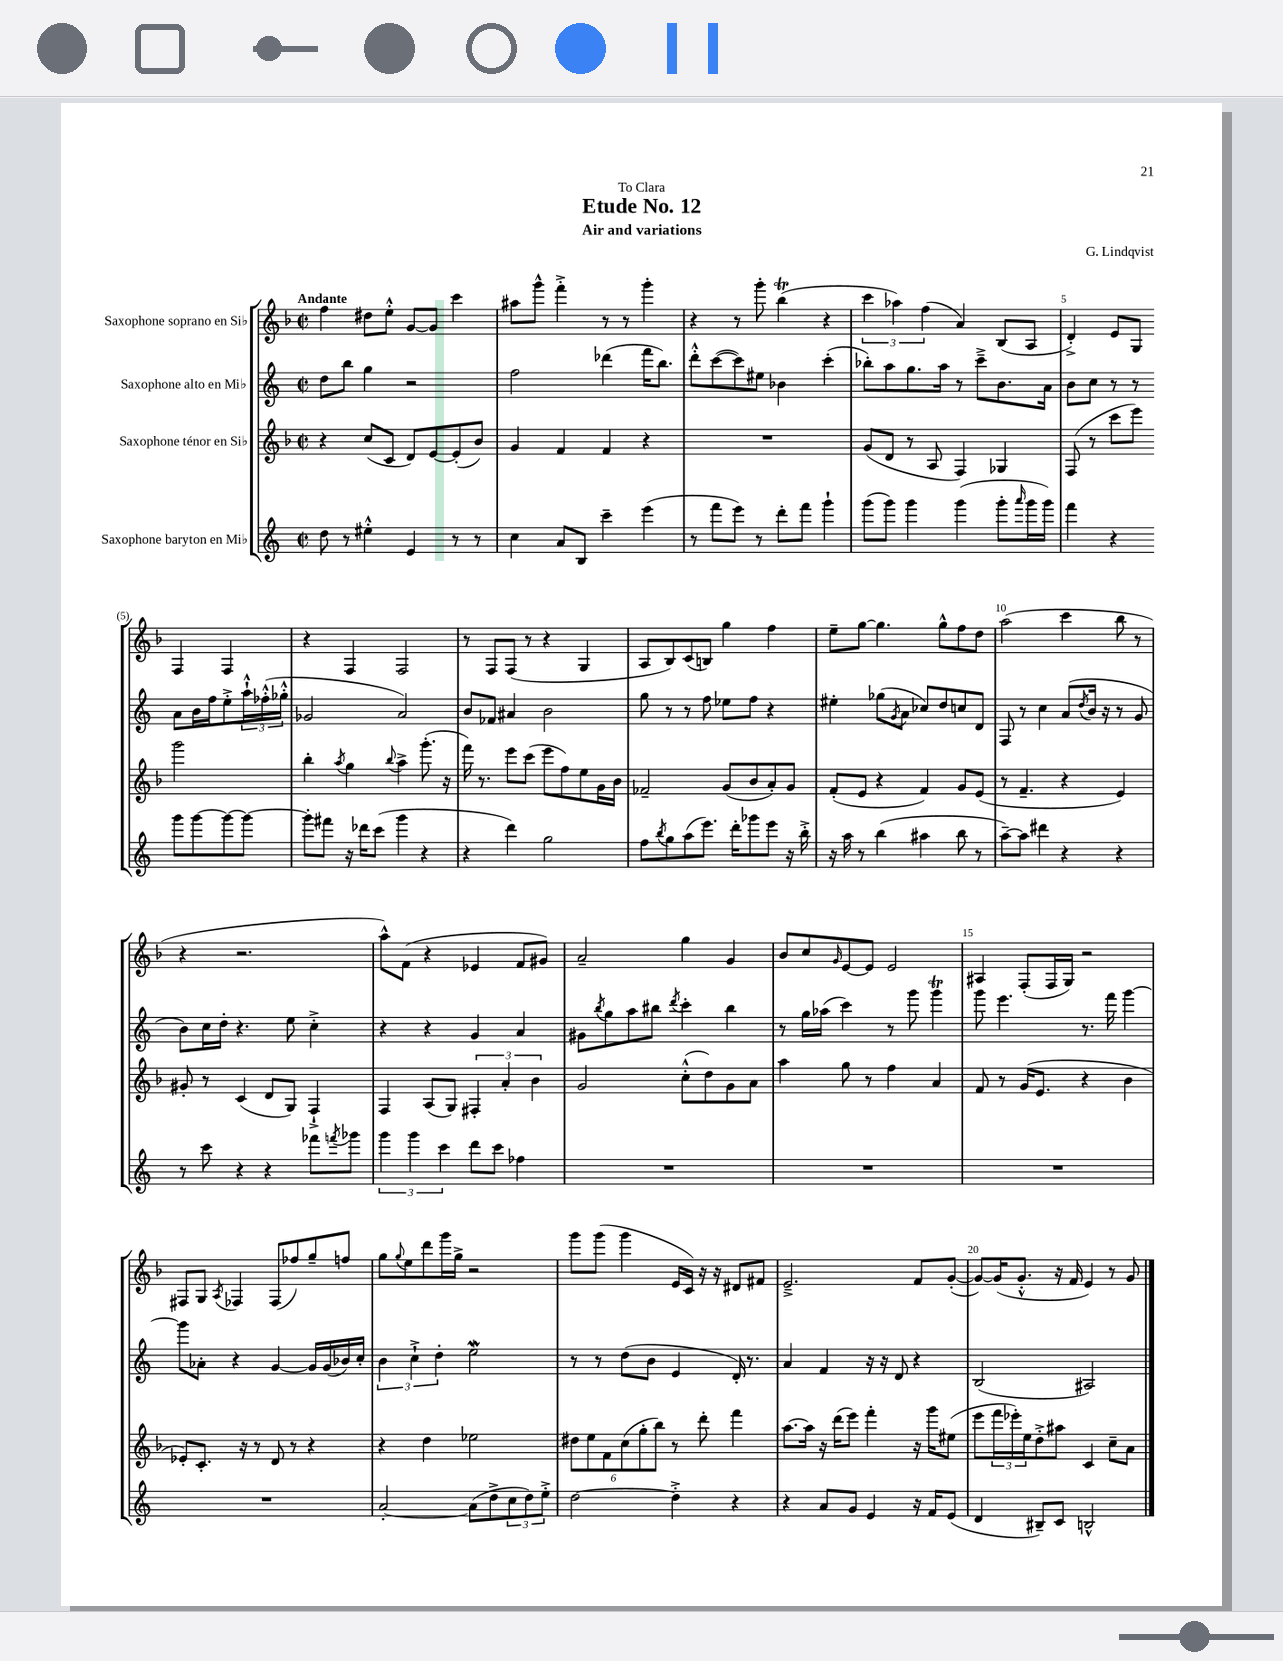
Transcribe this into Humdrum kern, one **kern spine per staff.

**kern	**kern	**kern	**kern
*part4	*part3	*part2	*part1
*staff4	*staff3	*staff2	*staff1
*I"Saxophone baryton en Mi♭	*I"Saxophone ténor en Si♭	*I"Saxophone alto en Mi♭	*I"Saxophone soprano en Si♭
*clefG2	*clefG2	*clefG2	*clefG2
*k[]	*k[b-]	*k[]	*k[b-]
*M2/2	*M2/2	*M2/2	*M2/2
*met(c|)	*met(c|)	*met(c|)	*met(c|)
=1	=1	=1	=1
!	!	!	!LO:TX:a:B:t=Andante
8dd\	4r	8dd\L	4ff\
8r	.	8bb\J	.
4ee#X'^^\	(8cc/L	4gg\	8dd#X\L
.	8c/J	.	8ee'^^\J
4e/	8d/L)	2r	[8g/L
.	[8e/	.	8g/J]
8r	(8e'/]	.	4ccc\
8r	8b-/J)	.	.
=2	=2	=2	=2
4cc\	4g/	2ff\	8aa#X\L
.	.	.	8ggg^^\J
8a/L	4f/	.	4fff'^\
8B/J	.	.	.
4ccc~\	4f/	(4ddd-X\	8r
.	.	.	8r
(4eee\	4r	16fff\KL	4ggg'\
.	.	8.bb\J)	.
=3	=3	=3	=3
8r	1r	8ddd'^^\L	4r
8fff\L	.	([8ccc\	.
8eee\J)	.	8ccc\])	8r
8r	.	8ee#X\J	8ggg'\
8ddd'\L	.	4b-X\	(4bb-T\
8fff\J	.	.	.
4ggg`\	.	(4ccc'\	4r
=4	=4	=4	=4
(8ggg\L	(8g/L	8bb-X'\L)	6ccc\
8ggg\J)	8d/J	8aa\	.
.	.	.	6aa-X\)
4ggg\	8r	8.gg\	.
.	.	.	(6ff\
.	8A/	.	.
.	.	16aa\Jk	.
(4ggg\	4F/)	8r	4a/)
.	.	8ccc~^\L	.
8ggg'\L	4G-X/	8.b\	(8B-/L
16qqaaa/	.	.	.
16ggg\L	.	.	8A/J
16ggg\JJ)	.	16a\Jk	.
=5	=5	=5	=5
4fff\	(8F/	8b\L	4d'^/)
.	8r	8cc\J	.
4r	8ccc\L	8r	8e/L
.	8eee\J)	8r	8G/J
8ggg\L	2ggg\	8a\L	4F/
[8ggg\	.	16b\L	.
.	.	16ff\J	.
8ggg\_	.	8ee'^\	4F/
8ggg\J_	.	24aa`^^\L	.
.	.	(24ff-X'^^\	.
.	.	24gg-X'^^\JJ	.
!!LO:LB:g=z
=6	=6	=6	=6
8ggg'\L]	4bb-'\	2g-X/	4r
8fff#X\J	.	.	.
.	8qaa/	.	.
16r	4gg\	.	4F/
16ddd-X\KL	.	.	.
(8ccc\J	.	.	.
.	8qqbb-/	.	.
4ggg\	4aa^\	2a/)	2F/
4r	(8.ggg'\	.	.
.	16r	.	.
=7	=7	=7	=7
4r	16fff\)	8b/L	8r
.	8.r	.	.
.	.	8f-X/J	8F/L
4ddd\)	8eee\L	4a#X/	(8F/J
.	(8ccc\J	.	8r
2gg\	8eee\L	2b\	4r
.	8ff\)	.	.
.	8ee\	.	4G/
.	16g\L	.	.
.	16b-\JJ	.	.
=8	=8	=8	=8
8ff\L	2f-X~/	8gg\	8A/L
8qbb/	.	.	.
8gg\	.	8r	8B-/)
(8aa\	.	8r	(8c/
8.eee\J)	.	8ff\	8Bn/J)
.	(8g/L	8ee-X\L	4gg\
16ddd'\KL	.	.	.
8ggg-X\	8b-/	8ff\J	.
8eee\J	8a'/)	4r	4ff\
16r	8g/J	.	.
16bb'^\	.	.	.
=9	=9	=9	=9
16r	(8f'/L	4ee#X'\	8ee~\L
16aa\	.	.	.
8r	8e/J	.	[8gg\J
(4bb\	4r	(8gg-X\L	4.gg\]
.	.	8qg/	.
.	.	8a\J	.
4aa#X\	4f/)	8cc-X/L)	.
.	.	8dd/	8gg^^\L
8bb\	8g/L	8ccn/	8ff\
8r	(8e/J	8d/J	8dd\J
=10	=10	=10	=10
[8aa~\L)	8r	8F/	(2aa\
8aa\J]	4.f~/	8r	.
4ddd#X\	.	4cc\	.
4r	4r	(8a/L	4ccc\
.	.	8qdd/	.
.	.	16b/Jk	.
.	.	16r	.
4r	4e/)	8r	8bb-\
.	.	8g/	8r
!!LO:LB:g=z
=11	=11	=11	=11
8r	8g#X'/	8b\L)	4r
8ccc\	8r	16cc\L	.
.	.	16dd'\JJ	.
4r	(4c/	4.r	2.r
4r	8d/L	.	.
.	8G/J)	8ee\	.
8fff-X\L	4F`^/	4cc'^\	.
8qfffn/	.	.	.
8ggg-X\J	.	.	.
=12	=12	=12	=12
6ggg\	4F/	4r	8aa^^\L)
.	.	.	(8f\J
6ggg\	.	.	.
.	(8A/L	4r	4r
6ccc\	.	.	.
.	8G/J)	.	.
8ddd\L	6F#X'/	4g/	4e-X/
8ccc\J	.	.	.
.	6a'/	.	.
4ff-X\	.	4a/	8f/L
.	6b-\	.	.
.	.	.	8g#X/J)
=13	=13	=13	=13
1r	2g/	8g#X\L	2a~/
.	.	8qbb/	.
.	.	8gg\	.
.	.	8aa\	.
.	.	8bb#X\J	.
.	.	8qddd/	.
.	(8cc'^^\L	4ccc'\	4gg\
.	8dd\)	.	.
.	8g\	4bb#\	4g/
.	8a\J	.	.
=14	=14	=14	=14
1r	4aa\	8r	8b-/L
.	.	16gg\LL	8cc/
.	.	(16aa-X\JJ	.
.	.	.	16qqg/
.	8gg\	4ccc\)	[8e/
.	8r	.	8e/J]
.	4ff\	8r	2e/
.	.	8ggg\	.
.	4a/	4gggT\	.
=15	=15	=15	=15
1r	8f/	8ggg\	4A#X/
.	8r	4.eee\	.
.	(16g/KL	.	(8F'/L
.	8.e/J	.	.
.	.	.	16F/L
.	.	.	16G/JJ)
.	4r	8.r	2r
.	.	16fff\	.
.	4b-\	[4ggg\	.
!!LO:LB:g=z
=16	=16	=16	=16
1r	8e-X'/L)	8ggg\L]	8F#X/L
.	8.c'/J	8a-X'\J	8G/J
.	.	.	8qA/
.	.	4r	4F-X/
.	16r	.	.
.	8r	.	.
.	8d/	[4g/	(8F-/L
.	8r	.	8ff-X/)
.	4r	16g/LL]	8gg~/
.	.	(16g/	.
.	.	16b-X/)	8ffn/J
.	.	16cc'/JJ	.
=17	=17	=17	=17
[2a'/	4r	6b\	8gg\L
.	.	.	8qqgg/
.	.	.	8ee\
.	.	6cc`^\	.
.	4dd\	.	8ddd\
.	.	6dd'\	.
.	.	.	16ggg\L
.	.	.	16gg^\JJ
(8a\L]	2ee-X\	2eeW\	2r
8dd^\	.	.	.
12cc\	.	.	.
12dd\)	.	.	.
12ee'^\J	.	.	.
=18	=18	=18	=18
[2dd\	12dd#X\L	8r	8ggg\L
.	12ee\	.	.
.	.	8r	(8ggg\J
.	12f\	.	.
.	(12cc\	(8dd\L	4ggg\
.	12gg'\	.	.
.	.	8b\J	.
.	12bb-\J)	.	.
4dd'^\]	8r	4e/	16e/LL
.	.	.	16c/JJ)
.	8ddd'\	.	16r
.	.	.	16r
4r	4fff\	16d'/)	8d#X/L
.	.	8.r	.
.	.	.	8f#X/J
=19	=19	=19	=19
4r	[8.aa\L	4a/	2.e~^/
.	16aa\Jk]	.	.
8a/L	16r	4f/	.
.	(16ddd\KL	.	.
8g/J	8eee\J)	.	.
4e/	4fff'\	16r	.
.	.	16r	.
.	.	8d/	.
16r	16r	4r	8f/L
16f/KL	16ggg\KL	.	.
(8e/J	(8ee#X\J	.	([8g'/J
=20	=20	=20	=20
4d/	8eee\L	(2B/	8g/L_)
.	24fff\L	.	(16g/K]
.	24eee-X'\)	.	.
.	.	.	8.g'^^/J
.	24ee\J	.	.
8B#X~/L)	8dd'^\	.	.
8c/J	8aa#X\J	.	16r
.	.	.	16f/
2Bn^^/	4c/	2A#X/)	4e/)
.	8cc~\L	.	8r
.	8a\J	.	8g/
==	==	==	==
*-	*-	*-	*-
